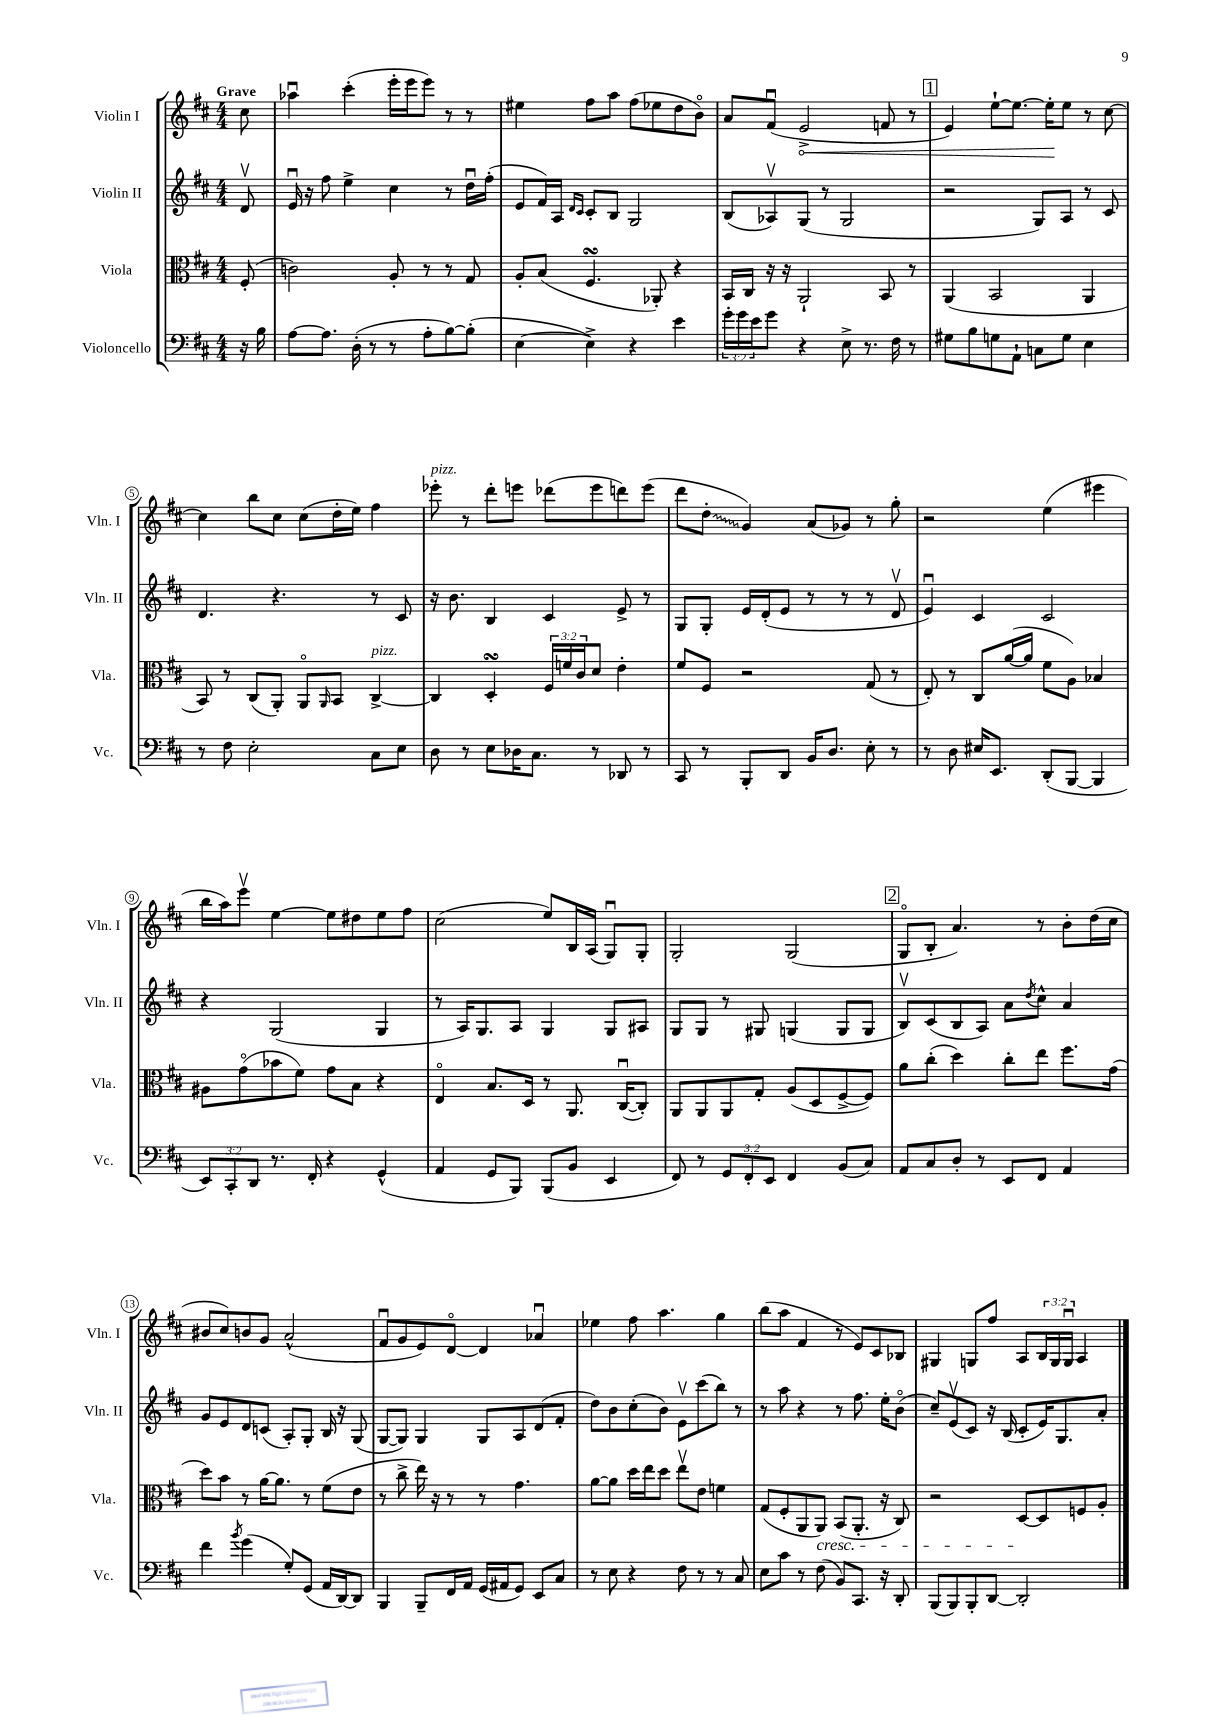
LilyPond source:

<<
\new StaffGroup <<
\new Staff = "s0" \with { instrumentName = "Violin I" shortInstrumentName = "Vln. I" } {
    \clef treble \key d \major \numericTimeSignature \time 4/4 \override Staff.TupletNumber.text = #tuplet-number::calc-fraction-text \partial 8 \tempo "Grave"
    cis''8 |
    aes''4\downbow cis'''4-.( e'''16-. e'''16 e'''8) r8 r8 |
    eis''4 fis''8 a''8 fis''8( ees''8 d''8 b'8\flageolet) |
    a'8 fis'8\downbow( \once \override Hairpin.circled-tip = ##t e'2->\< f'8 r8 |
    \mark \markup { \box "1" } e'4) e''8~-! e''8.~ e''16-.\! e''8 r8 cis''8~ |
    cis''4 b''8 cis''8 cis''8( d''16-. e''16) fis''4 |
    ees'''8-.^\markup { \italic "pizz." } r8 d'''8-. e'''8 des'''8( e'''8 d'''8) e'''8( |
    d'''8 \once \override Glissando.style = #'zigzag d''8-.\glissando g'4) a'8( ges'8) r8 g''8-. |
    r2 e''4( eis'''4 |
    b''16 a''16) e'''8\upbow e''4~ e''8 dis''8 e''8 fis''8 |
    cis''2( e''8) b16 a16( g8\downbow) g8-. |
    g2-. g2( |
    \mark \markup { \box "2" } g8\flageolet b8-. a'4.) r8 b'8-. d''16( cis''16 |
    bis'8 cis''8) b'8 g'8 a'2-^( |
    fis'8\downbow g'8 e'8) d'8~\flageolet d'4 aes'4\downbow |
    ees''4 fis''8 a''4. g''4 |
    b''8( a''8 fis'4 r8 e'8) cis'8 bes8 |
    gis4 g8 fis''8 a8 \tuplet 3/2 { b16 g16 g16\downbow } a4 \bar "|." |
}
\new Staff = "s1" \with { instrumentName = "Violin II" shortInstrumentName = "Vln. II" } {
    \clef treble \key d \major \numericTimeSignature \time 4/4 \partial 8
    d'8\upbow |
    e'16\downbow r16 fis''8 e''4-> cis''4 r8 d''16\downbow fis''16-.( |
    e'8 fis'16) a16 \grace { d'16 cis'16 } cis'8-. b8 g2 |
    b8( aes8\upbow) g8( r8 g2 |
    \mark \markup { \box "1" } r2 g8) a8 r8 cis'8 |
    d'4. r4. r8 cis'8 |
    r16 b'8. b4 cis'4 e'8-> r8 |
    g8 g8-. e'16 d'16-.( e'8 r8 r8 r8 d'8\upbow |
    e'4\downbow) cis'4 cis'2 |
    r4 g2( g4 |
    r8 a16) g8. a8 g4 g8 ais8 |
    g8 g8 r8 gis8 g4( g8 g8 |
    \mark \markup { \box "2" } b8\upbow) cis'8( b8 a8) a'8 \acciaccatura { d''8 } cis''8-^ a'4 |
    g'8 e'8 d'8 c'8( a8-.) g8-. b16 r16 g8( |
    g8~ g8) g4 g8 a8 d'8( fis'8-. |
    d''8) b'8 cis''8-.( b'8) e'8\upbow cis'''8( b''8) r8 |
    r8 a''8 r4 r8 fis''8. e''16-. b'8\flageolet( |
    cis''8--) e'8\upbow( cis'8) r16 b16( cis'8-. e'16) g8. a'8-. \bar "|." |
}
\new Staff = "s2" \with { instrumentName = "Viola" shortInstrumentName = "Vla." } {
    \clef alto \key d \major \numericTimeSignature \time 4/4 \override Staff.TupletNumber.text = #tuplet-number::calc-fraction-text \partial 8
    fis8-.( |
    c'2) a8-. r8 r8 g8 |
    a8-. b8( fis4.\turn aes,8-.) r4 |
    b,16 cis16 r16 r16 a,2-! b,8 r8 |
    \mark \markup { \box "1" } a,4( b,2 a,4 |
    b,8) r8 cis8( a,8-.) a,8\flageolet \grace { a,16 } b,8 cis4~->^\markup { \italic "pizz." } |
    cis4 d4-.\turn \tuplet 3/2 { fis16 f'16 cis'16 } d'8 e'4-. |
    fis'8 fis8 r2 g8( r8 |
    e8-.) r8 cis8 a'16~( a'16 fis'8 a8) bes4 |
    ais8 g'8\flageolet( bes'8 fis'8) g'8 b8 r4 |
    e4\flageolet b8. d16 r8 a,8. cis16~\downbow( cis8-.) |
    a,8 a,8 a,8 g8-. a8( d8 fis8~-> fis8) |
    \mark \markup { \box "2" } a'8 cis''8-.( d''4) cis''8-. e''8 fis''8. g'16( |
    d''8) b'8 r8 a'16~ a'8. r8 fis'8( e'8 |
    r8 cis''8-> e''16) r16 r8 r8 g'4. |
    a'8~ a'8 d''16 e''16 d''8 e''8\upbow e'8 f'4 |
    g8( fis8-. a,8 a,8\cresc) b,8( a,8.-. r16 cis8) |
    r2 d8~\! d8 f8 a8-. \bar "|." |
}
\new Staff = "s3" \with { instrumentName = "Violoncello" shortInstrumentName = "Vc." } {
    \clef bass \key d \major \numericTimeSignature \time 4/4 \override Staff.TupletNumber.text = #tuplet-number::calc-fraction-text \partial 8
    r16 b16 |
    a8~ a8. d16-.( r8 r8 a8-. b8~) b8-.( |
    e4~ e4->) r4 e'4 |
    \tuplet 3/2 { g'16-. g'16 e'16 } g'8 r4 e8-> r8. fis16 r8 |
    \mark \markup { \box "1" } gis8 b8 g8 a,8-! c8 g8 e4 |
    r8 fis8 e2-. cis8 e8 |
    d8 r8 e8 des16 cis8. r8 des,8 r8 |
    cis,8 r8 b,,8-. d,8 b,16 d8. e8-. r8 |
    r8 d8 eis16 e,8. d,8-.( b,,8~ b,,4 |
    \tuplet 3/2 { e,8) cis,8-. d,8 } r8. fis,16-. r4 g,4-^( |
    a,4 g,8 b,,8) b,,8( b,8 e,4 |
    fis,8) r8 \tuplet 3/2 { g,8 fis,8-. e,8 } fis,4 b,8( cis8) |
    \mark \markup { \box "2" } a,8 cis8 d8-. r8 e,8 fis,8 a,4 |
    fis'4 \acciaccatura { b'8 } g'4( g8-.) g,8( a,16 d,16~) d,8 |
    b,,4 b,,8-- fis,16 a,16 g,16( ais,16 g,8) e,8 cis8 |
    r8 e8 r4 fis8 r8 r8 cis8 |
    e8 cis'8 r8 fis8( b,8) cis,8. r16 d,8-. |
    b,,8( b,,8) b,,8-. d,8~ d,2-. \bar "|." |
}
>>
>>
\layout { \context { \Score \override BarNumber.stencil = #(make-stencil-circler 0.1 0.3 ly:text-interface::print) } }
